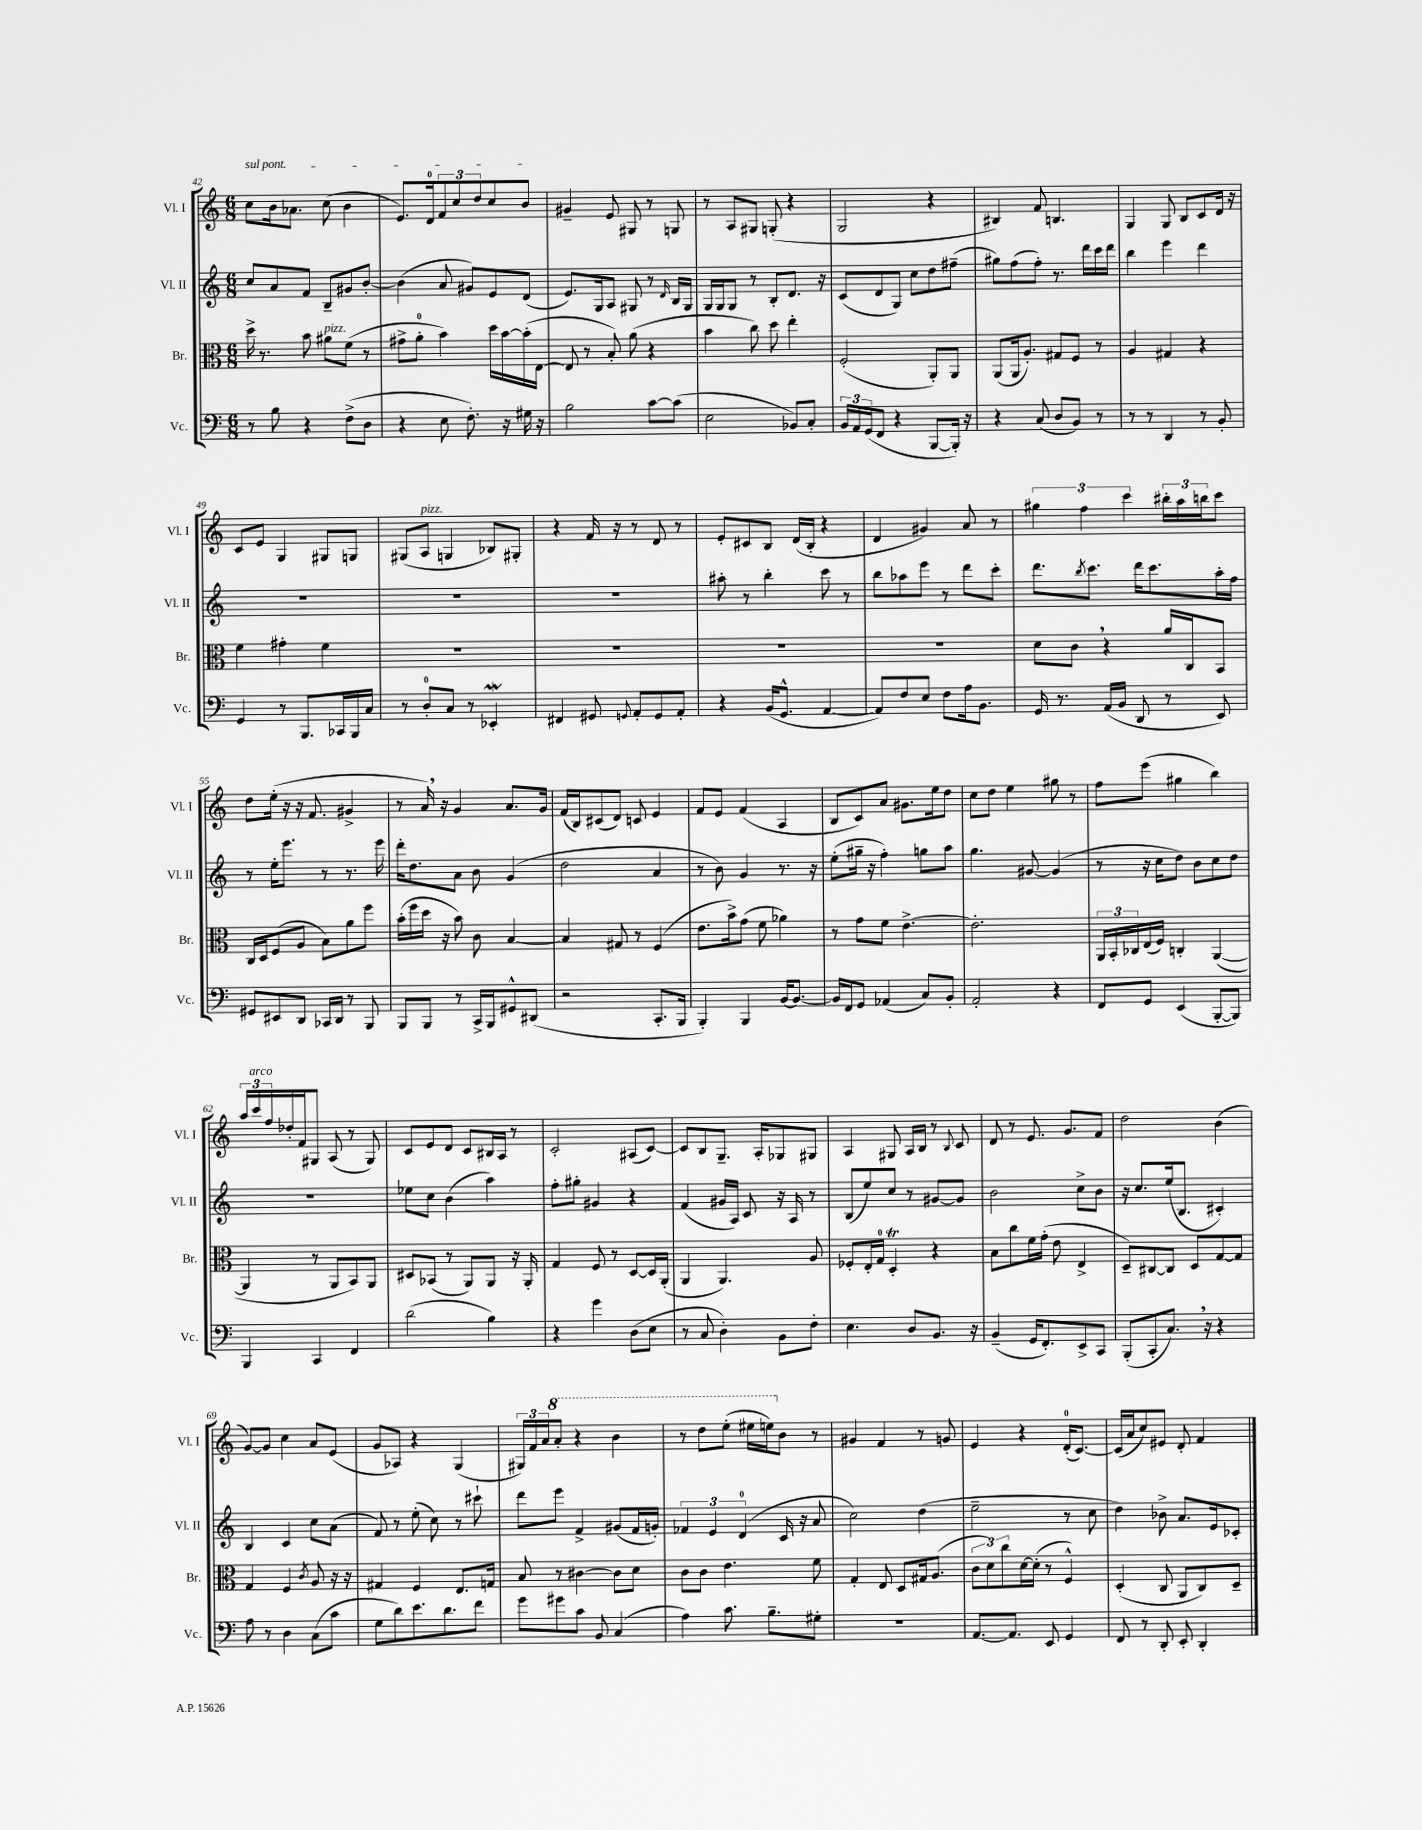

**kern	**kern	**kern	**kern
*staff4	*staff3	*staff2	*staff1
*clefF4	*clefC3	*clefG2	*clefG2
*k[]	*k[]	*k[]	*k[]
*M6/8	*M6/8	*M6/8	*M6/8
8r	16dd^	8cc	8cc
.	8.r	.	.
8B	.	8a	16b
.	.	.	8.a-
4r	8b	8f	.
.	8a#	8B~	(8cc
(8F^	(8f	8g#	4b
8D	8r	[8b'	.
=	=	=	=
4r	8g#^	(4b]	8.e)
.	8a'	.	.
.	.	.	16d
8E	4b)	8a	12f
.	.	.	12cc
8.F')	.	8g#)	.
.	.	.	12dd
.	16dd	8e	8cc
16r	[16b	.	.
16G#	(16b']	(8d	8b
16r	[16E	.	.
=	=	=	=
2B	8E]	8.e)	4g#~
.	8r	.	.
.	.	16G	.
.	8B')	8A	8e
.	(8a	8G#	8G#
[8c	4r	8r	8r
.	.	16qqd	.
(8c]	.	16B	8G
.	.	16G#	.
=	=	=	=
2E	4b	16G	8r
.	.	16G	.
.	.	8G	8A
.	8cc)	8r	8G#
.	8dd	8B'	(8G'
8BB-)	4ee'	8.d	4r
8C'	.	.	.
.	.	16r	.
=	=	=	=
24BB	(2F'	(8c	2G
24AA	.	.	.
(24GG	.	.	.
8FF	.	8d	.
4r	.	8G)	.
.	.	8cc	.
[8BBB	8AA')	8dd	4r
16BBB'])	8AA	(8ff#~	.
16r	.	.	.
=	=	=	=
4r	(8AA	8gg#)	4B#)
.	16AA	(8ff	.
.	8.A')	.	.
(8C	.	8ff')	8f
8D	8G#	8.r	4.B
8BB)	8F	.	.
.	.	16ddd	.
8r	8r	16ccc	.
.	.	16ddd	.
=	=	=	=
8r	4A	4bb	4G
8r	.	.	.
4DD	4G#	4eee	8G
.	.	.	8B
8r	4r	4ddd	8c
8BB'	.	.	16d
.	.	.	16r
=	=	=	=
4GG	4f	2.r	8c
.	.	.	8e
8r	4g#'	.	4G
8.BBB	.	.	.
.	4f	.	8G#
16CC-	.	.	.
16BBB	.	.	8G
16C	.	.	.
=	=	=	=
8r	2.r	2.r	(8G#
8D'	.	.	8A
8C	.	.	4G
8r	.	.	.
4EE-'	.	.	8B-)
.	.	.	8G#'
=	=	=	=
4FF#	2.r	2.r	4r
8GG#	.	.	16f
.	.	.	16r
8qqGG	.	.	.
8AA'	.	.	8r
8GG	.	.	8d
8AA'	.	.	8r
=	=	=	=
4r	2.r	8aa#'	8e'
.	.	8r	8c#
(16BB	.	4bb'	8B
8.GG^^	.	.	.
.	.	.	(16d
.	.	.	16B'
[4AA	.	8ccc	4r
.	.	8r	.
=	=	=	=
8AA])	2.r	8bb	4d
8F	.	8aa-	.
8E	.	8eee	4g#)
8F	.	8r	.
16A	.	8ddd	8a
8.BB	.	.	.
.	.	8ccc'	8r
=	=	=	=
16GG	8d	8.ddd	6gg#
8.r	.	.	.
.	8c	.	.
.	.	.	6ff
.	.	8qbb	.
.	.	8.ccc	.
(16AA	4r	.	.
16BB	.	.	.
.	.	.	6ccc
8DD	.	16ddd	.
.	.	8.ccc	.
8r	16a	.	24bb#'
.	.	.	24aa
.	16C	.	.
.	.	.	24bb
8EE)	8BB	16aa'	8ccc
.	.	16ff	.
=	=	=	=
8GG#	16C	8r	8dd
.	16D	.	.
8EE#	(8F	16ee'	(16ee'
.	.	8.eee	16r
8DD	8A	.	16r
.	.	.	8.f
16CC-	8B)	8r	.
16DD	.	.	.
8r	8a	8.r	4g#^
8BBB	8ff	.	.
.	.	16eee	.
=	=	=	=
8BBB	(16b'	16ddd'	8r
.	16ff	8.dd	.
8BBB	16dd	.	16a)
.	16r	.	16r
8r	8b)	8a	4g
16CC^	8c	8b	.
16BBB	.	.	.
8GG#^^	[4B	(4g	8.a
(8DD#	.	.	.
.	.	.	16g
=	=	=	=
2r	4B]	2dd	(16f
.	.	.	16B)
.	.	.	(8c#
.	8G#	.	8d)
.	8r	.	8c
8.CC'	(4F	4a	4e
16BBB	.	.	.
=	=	=	=
4BBB')	8.e	8r	8f
.	.	8b)	8e
.	16b^)	.	.
4BBB	(8g	4g	(4f
.	8f	.	.
[16BB	4a-)	8.r	4A
8.BB_	.	.	.
.	.	16r	.
=	=	=	=
16BB]	8r	(8ee'	8B
16FF	.	.	.
8GG	8g	16gg#~	8c)
.	.	16r	.
(4AA-	8f	4ff')	8a
.	[4.e^	.	8.g#
8C)	.	8gg	.
.	.	.	16ee
8BB'	.	8aa	8dd
=	=	=	=
2AA'	2.e']	4.gg	8cc
.	.	.	8dd
.	.	.	4ee
.	.	[8g#	.
4r	.	(4g#]	8gg#
.	.	.	8r
=	=	=	=
8FF	24AA	8r	8ff
.	24BB'	.	.
.	24C-	.	.
8GG	(16E	16r	(8eee
.	16F)	16cc	.
(4EE	4C'	8dd)	4gg#
.	.	8b	.
[8BBB'	([4AA	8cc	4bb)
8BBB])	.	8dd	.
=	=	=	=
4BBB	4AA]	2.r	24aa
.	.	.	24ccc
.	.	.	24ff
.	.	.	16dd-'
.	.	.	16f
4CC	8r	.	8G#
.	8AA	.	(8A
4FF	8BB)	.	8r
.	8AA	.	8G#)
=	=	=	=
(2d	8D#	8ee-	8c
.	(8BB-	8cc	8e
.	8r	(4b	8d
.	8AA)	.	8c
4B)	8AA	4aa)	16B#
.	.	.	16A
.	16r	.	8r
.	16AA'	.	.
=	=	=	=
4r	4G	8ff'	2c'
.	.	8gg#'	.
4g	8F	4g#	.
.	8r	.	.
(8D	[8D	4r	(8A#
8E	16D]	.	[8c)
.	(16AA'	.	.
=	=	=	=
8r	4AA	(4f	8c]
8C	.	.	8B
4D')	4.AA)	16g#	8.G~
.	.	16A)	.
.	.	8c	.
.	.	.	16A'
8BB	.	16r	8G-
.	.	16A	.
8F'	8A	8r	8G#
=	=	=	=
4.E	8F-'	(8B	4A
.	16E'	8ee)	.
.	16G	.	.
.	4D'	8cc	8G#
8D	.	8r	16A
.	.	.	16B
8.BB	4r	[8g#	8r
.	.	.	8qqB
.	.	8g#]	8c
16r	.	.	.
=	=	=	=
(4BB~	8B	2b	8d
.	8cc	.	8r
16GG	16f	.	8.e
8.FF')	(16g'	.	.
.	8e	.	.
.	.	.	8.g
8EE^	4E^	8cc^	.
8CC	.	8b	8f
=	=	=	=
(8BBB'	8D~)	16r	2dd
.	.	8.cc	.
8CC'	[8C#	.	.
8.C)	8C#]	(16ee	.
.	.	8.B	.
.	8D	.	.
16r	.	.	.
4r	[8G	4c#')	(4b
.	8G]	.	.
=	=	=	=
8A	4G	4B	[8g)
8r	.	.	8g]
4D	4F	4c	4cc
.	8qc	.	.
(8C	8A	8cc	8a
8c	16r	(8a	(8e
.	16r	.	.
=	=	=	=
8G	4G#	8f)	8g
8d)	.	8r	8A-)
8.e	4F	(8ee'	4r
.	.	8cc)	.
8.d	.	.	.
.	8.E	8r	(4G
8f	.	8ccc#`	.
.	16G	.	.
=	=	=	=
8g	8B	8ddd	24G#)
.	.	.	24f
.	.	.	24a
8g#	8r	8eee	8aa'
8c	[4c#	4f^	4r
8BB	.	.	.
(4C	8c#]	(8g#	4bb
.	8d	16f	.
.	.	16g')	.
=	=	=	=
4A)	8c	6f-	8r
.	8c	.	8ddd
.	.	6e	.
8.c	4.e	.	(8eee'
.	.	(6d	.
.	.	.	16eee#
8.B~	.	.	16eee)
.	.	16c	8b
.	.	16r	.
8G#'	8f	8a	8r
=	=	=	=
2.r	4G'	2cc)	4g#
.	8E	.	4f
.	8D	.	.
.	16G#	(4dd	8r
.	(8.A	.	.
.	.	.	8g
=	=	=	=
[8.AA	12c	2ee~	4e
.	12d)	.	.
.	12cc	.	.
8.AA]	.	.	.
.	[16d	.	4r
.	(16d']	.	.
8EE	8r	.	.
4GG	4F^^)	8r	(16d'
.	.	.	[8.c)
.	.	8cc	.
=	=	=	=
8FF	(4D'	4dd)	(16c]
.	.	.	16a
8r	.	.	8cc)
8DD'	8C	8b-^	8e#
8EE'	8AA	8.a	8d'
4DD'	8C)	.	4f
.	.	16e	.
.	8D~	8c-'	.
==	==	==	==
*-	*-	*-	*-
